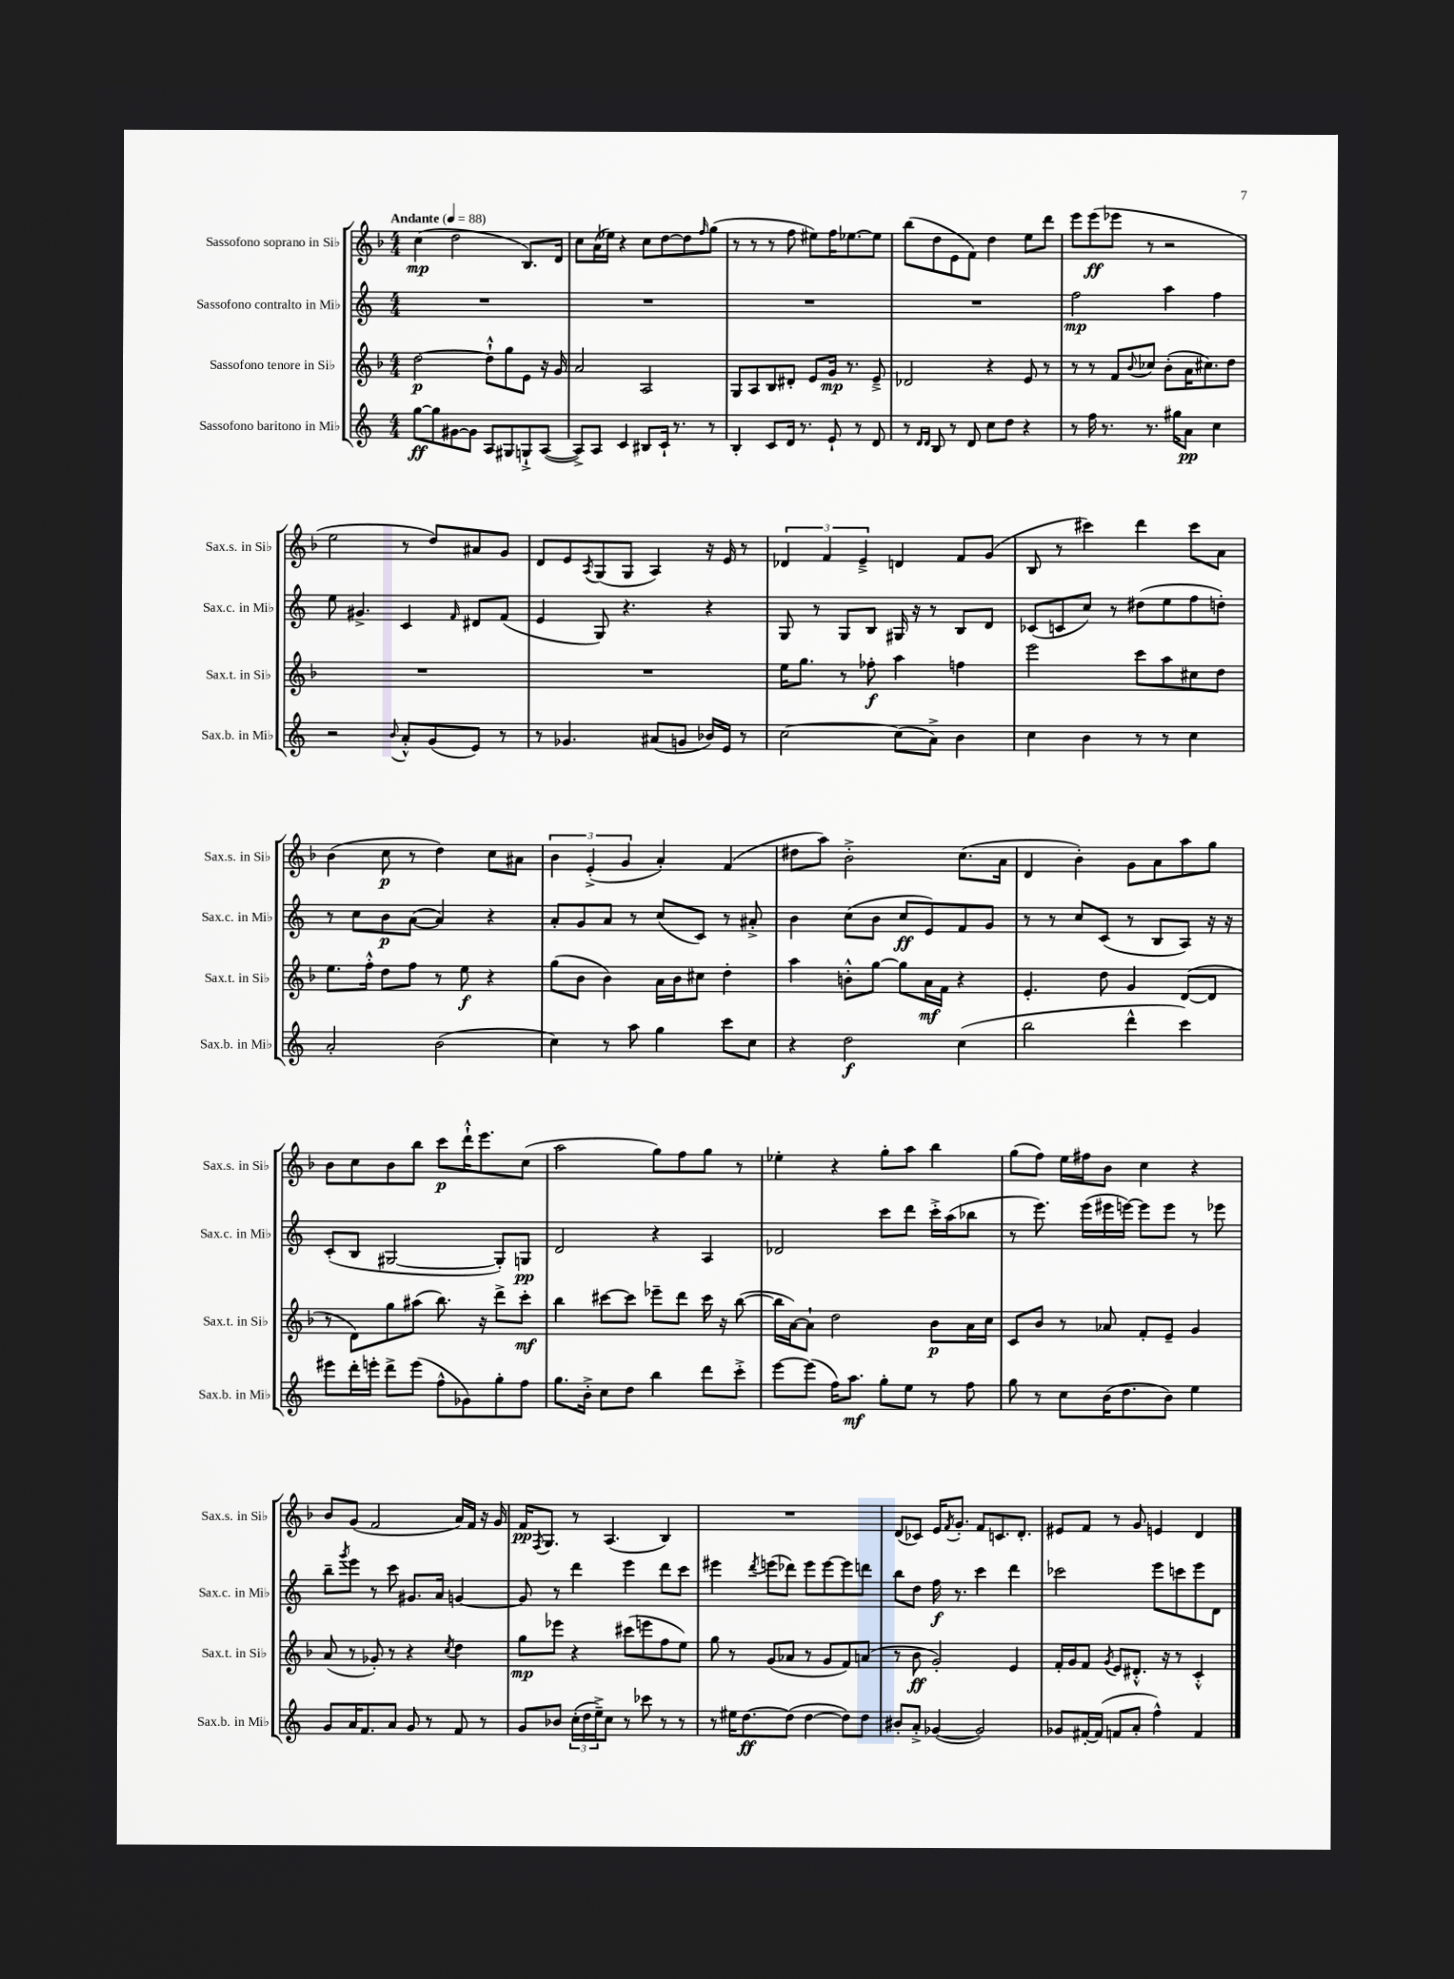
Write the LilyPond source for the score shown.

<<
\new StaffGroup <<
\new Staff = "s0" \with { instrumentName = "Sassofono soprano in Sib" shortInstrumentName = "Sax.s. in Sib" } {
    \clef treble \key f \major \numericTimeSignature \time 4/4 \tempo "Andante" 4 = 88
    c''4\mp( d''2 bes8.) d'16 |
    c''8 a'16( ees''16) r4 c''8 d''8~ d''8 \grace { f''16 } g''8( |
    r8 r8 r8 f''8 eis''8) f''16 ees''8.~ ees''8 |
    bes''8( d''8 e'8 f'8) d''4 e''8 d'''8 |
    e'''8 e'''8\ff( ees'''8 r8 r2 |
    e''2 r8 d''8) ais'8 g'8 |
    d'8 e'8 \acciaccatura { a8 } g8( g8 a4) r16 e'16 r8 |
    \tuplet 3/2 { des'4 f'4 e'4---> } d'4 f'8 g'8( |
    bes8 r8 cis'''4) d'''4 cis'''8 a'8 |
    bes'4( c''8\p r8 d''4) c''8 ais'8 |
    \tuplet 3/2 { bes'4 e'4-.->( g'4 } a'4-.) f'4( |
    dis''8 a''8) bes'2-.-> c''8.( a'16 |
    d'4 bes'4-.) g'8 a'8 a''8 g''8 |
    bes'8 c''8 bes'8 bes''8 c'''8\p d'''16-!-^ e'''8. c''8( |
    a''2 g''8) f''8 g''8 r8 |
    ees''4-. r4 g''8-. a''8 bes''4 |
    g''8( f''8) e''16 fis''16 bes'8 c''4 r4 |
    bes'8 g'8( f'2 a'16) f'16 r16 g'16 |
    f'16\pp \acciaccatura { f8 } g8. r8 a4.( bes4) |
    R1 |
    d'8( ces'8) e'16 \acciaccatura { f'8 } g'8.-. f'8 c'8. d'8.-. |
    eis'8 f'8 r8 g'8 e'4 d'4 \bar "|." |
}
\new Staff = "s1" \with { instrumentName = "Sassofono contralto in Mib" shortInstrumentName = "Sax.c. in Mib" } {
    \clef treble \key c \major \numericTimeSignature \time 4/4
    R1 |
    R1 |
    R1 |
    R1 |
    f''2\mp a''4 f''4 |
    e''8 gis'4.-> c'4 \grace { f'16 } dis'8 f'8( |
    e'4 g8) r4. r4 |
    g8 r8 g8 b8 gis16 r16 r8 b8 d'8 |
    ces'8( c'8 c''8) r8 dis''8( e''8 f''8 d''8-.) |
    r8 c''8 b'8\p a'8~( a'4) r4 |
    a'8-. g'8 a'8 r8 c''8( c'8) r8 ais'8-.-> |
    b'4 c''8( b'8 c''8\ff e'8) f'8 g'8 |
    r8 r8 c''8 c'8( r8 b8 a8) r16 r16 |
    c'8-.( b8 gis2~ gis8-.) g8\pp |
    d'2 r4 a4 |
    des'2 c'''8 d'''8 c'''16-.-> a''16( bes''8 |
    r8 e'''8.) e'''16( eis'''16 e'''16~) e'''8 e'''8 r8 ees'''8 |
    b''8-- \acciaccatura { g'''8 } e'''8 r8 c'''8 gis'8. a'16 g'4~ |
    g'8 r8 d'''4 e'''4 d'''8 c'''8 |
    eis'''4 \acciaccatura { d'''8 } e'''8( des'''8) e'''8 e'''8~ e'''8 d'''8 |
    b''8 d''8 f''16\f r8. c'''4 d'''4 |
    ces'''2 e'''8 c'''8 e'''8 d'8 \bar "|." |
}
\new Staff = "s2" \with { instrumentName = "Sassofono tenore in Sib" shortInstrumentName = "Sax.t. in Sib" } {
    \clef treble \key f \major \numericTimeSignature \time 4/4
    d''2~\p d''8-!-^ g''8 e'8 r16 g'16 |
    a'2 a2 |
    g8 a8 bes8 dis'8-. e'8 g'16\mp r8. e'8---> |
    des'2 r4 e'8 r8 |
    r8 r8 f'8 \appoggiatura { bes'8 } ces''8 bes'8-.( a'16 cis''8.) d''8 |
    R1 |
    R1 |
    e''16 g''8. r8 fes''8-.\f a''4 f''4 |
    e'''2 c'''8 a''8 cis''8 d''8 |
    e''8. f''16-.-^ d''8 f''8 r8 e''8\f r4 |
    g''8( bes'8 bes'4) a'16 bes'16 cis''8 d''4-. |
    a''4 b'8-.-^ g''8~ g''8 a'16\mf f'16 r4 |
    e'4.-. d''8 g'4 d'8~( d'8 |
    r8 d'8) g''8 ais''8( bes''8.) r16 d'''8-> c'''8-.\mf |
    bes''4 cis'''8~ cis'''8 ees'''8-- d'''8 cis'''16 r16 bes''8~( |
    bes''16 a'16~) a'8-! d''2 bes'8\p a'16 c''16 |
    c'8 bes'8 r8 aes'8 f'8-. e'8-- g'4 |
    a'8( r8 ges'8-.) r8 r4 \acciaccatura { c''8 } d''4 |
    g''8\mp ees'''8 r4 cis'''8( e'''8 f''8 e''8) |
    g''8 r8 g'8( aes'8 r8 g'8 f'8) a'8( |
    r8 bes'8\ff g'2-.) e'4 |
    f'16-. g'16 f'8 \acciaccatura { g'8 } e'8 dis'8.-.-^ r16 r8 c'4-.-^ \bar "|." |
}
\new Staff = "s3" \with { instrumentName = "Sassofono baritono in Mib" shortInstrumentName = "Sax.b. in Mib" } {
    \clef treble \key c \major \numericTimeSignature \time 4/4
    g''8~\ff g''8 gis'8~ gis'8 a8 gis8 g8-!-> a8~( |
    a8->) a8 c'4 bis8 c'16-! r8. r8 |
    b4-. c'8 d'16 r8. e'8-! r8 d'8 |
    r8 \grace { d'16 d'16 } b8 r8 d'8 c''8 d''8 r4 |
    r8 f''16 r8. r8. gis''16 a'8\pp c''4 |
    r2 \appoggiatura { b'8 } a'8-.-^ g'8( e'8) r8 |
    r8 ges'4. ais'8( g'8 bes'16) e'16 r8 |
    c''2~ c''8( a'8->) b'4 |
    c''4 b'4 r8 r8 c''4 |
    a'2-. b'2( |
    c''4) r8 a''8 g''4 c'''8 c''8 |
    r4 d''2\f c''4( |
    b''2 d'''4-^ c'''4) |
    eis'''8 d'''16-. e'''16-. d'''8-> e'''8( f''8-^ ges'8) g''8-. f''8 |
    g''8. b'16-.-> c''8 d''8 b''4 d'''8 c'''8-.-> |
    e'''8~ e'''8( f''16) a''8.\mf g''8-. e''8 r8 f''8 |
    g''8 r8 c''8 b'16( d''8. b'8) e''4 |
    g'8 a'16 f'8. a'8 g'8 r8 f'8 r8 |
    g'8 bes'8 \tuplet 3/2 { c''16-.( d''16 e''16--->) } c''8 r8 ces'''8 r8 r8 |
    r8 eis''16 d''8.~\ff d''8( d''4~ d''8) d''8 |
    bis'8-. a'8-.-> ges'4~( ges'2) |
    ges'8 fis'16~-. fis'16( f'8 a'8-. f''4-^) f'4 \bar "|." |
}
>>
>>
\layout { \context { \Score \remove "Bar_number_engraver" } }
